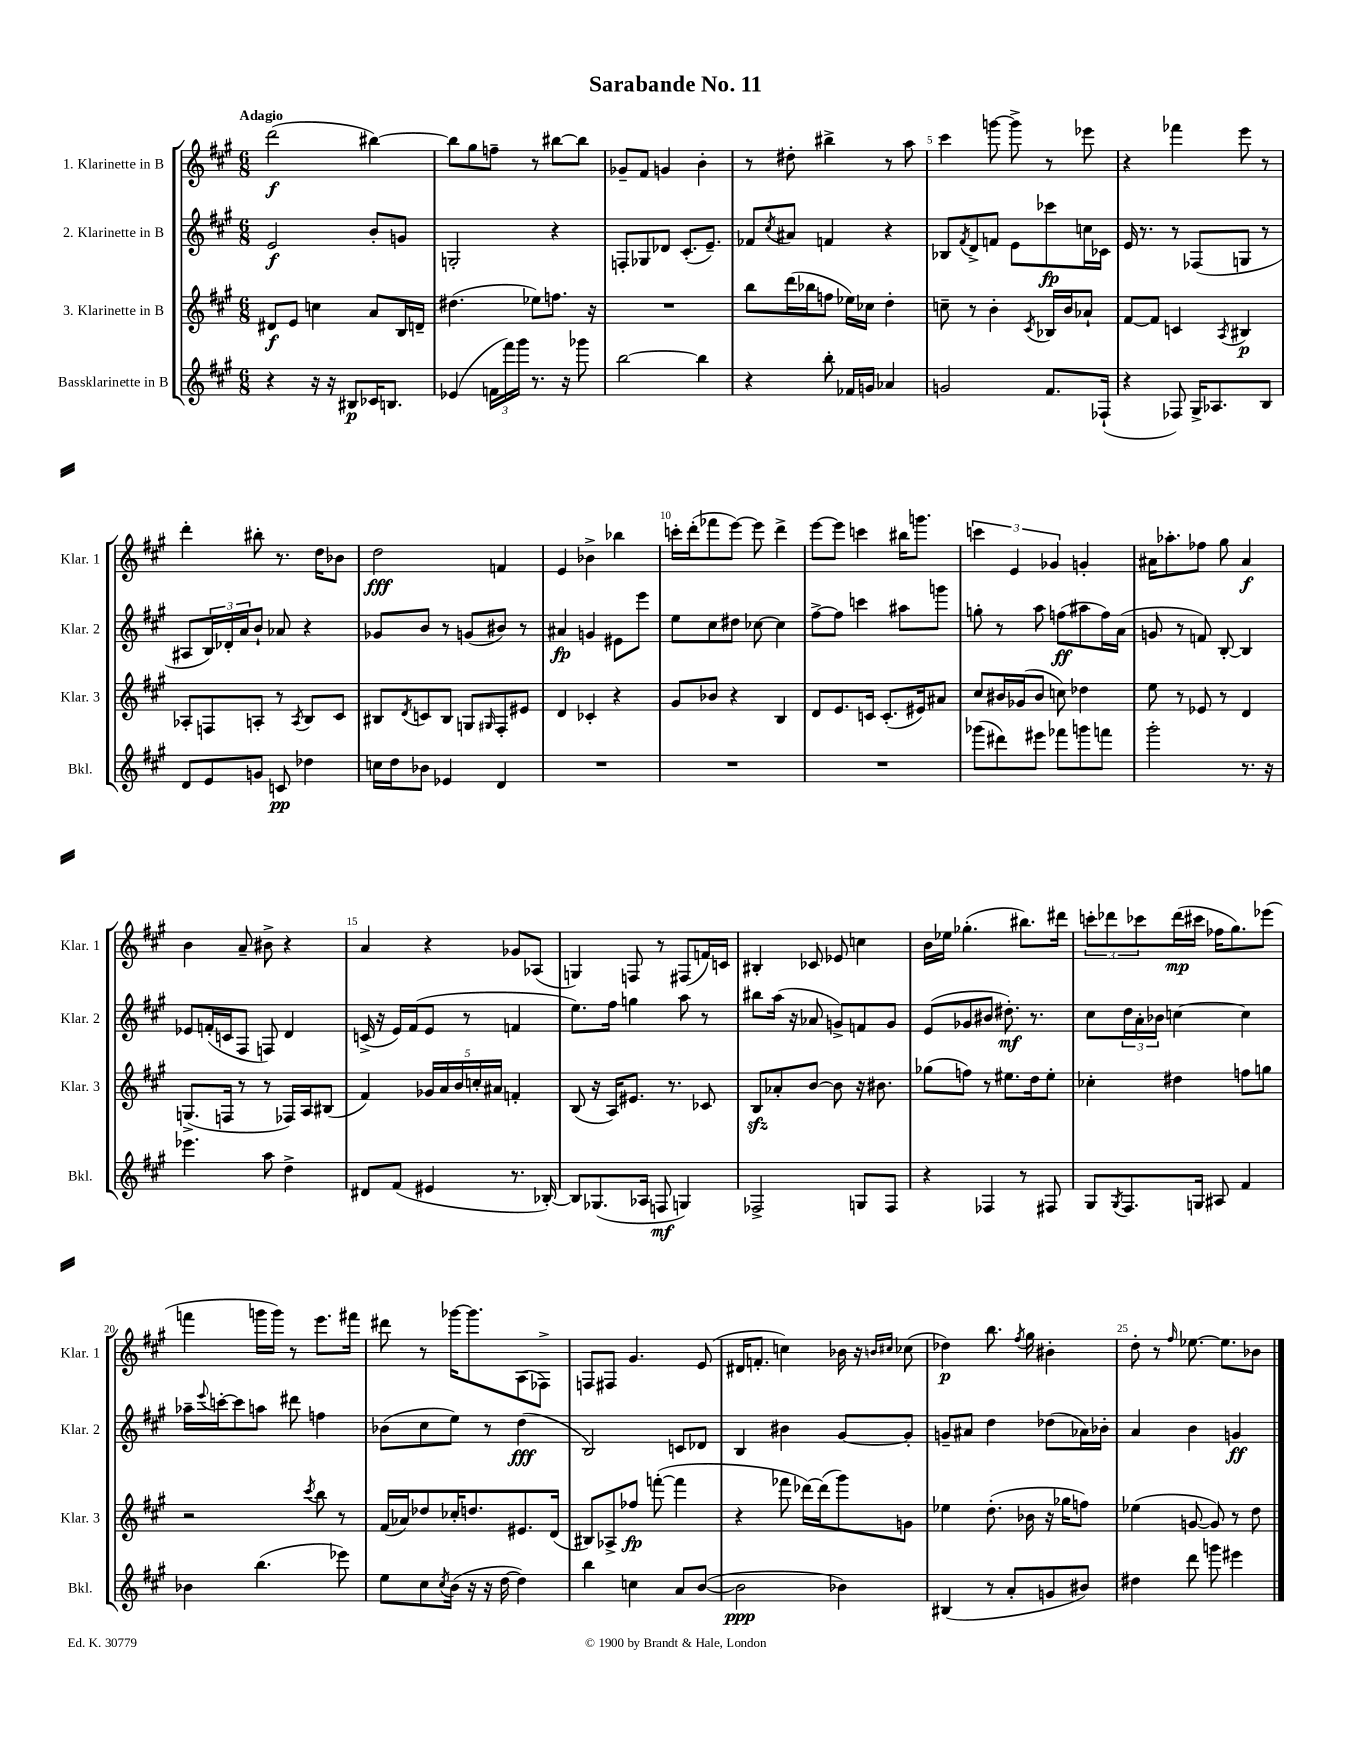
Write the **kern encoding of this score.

**kern	**kern	**kern	**kern
*staff4	*staff3	*staff2	*staff1
*clefG2	*clefG2	*clefG2	*clefG2
*k[f#c#g#]	*k[f#c#g#]	*k[f#c#g#]	*k[f#c#g#]
*M6/8	*M6/8	*M6/8	*M6/8
4r	8d#	2e	(2ddd
.	8e	.	.
16r	4cc	.	.
16r	.	.	.
8B#	.	.	.
16c-	8a	8b'	[4bb#)
8.B	.	.	.
.	16B	8g	.
.	16d~	.	.
=	=	=	=
(4e-	(4.dd#	2G'	8bb#]
.	.	.	8gg#
24f	.	.	8ff~
24fff#)	.	.	.
24ggg#	.	.	.
8.r	8ee-)	.	8r
.	8.ff	4r	[8bb#
16r	.	.	.
8ggg-	.	.	8bb#]
.	16r	.	.
=	=	=	=
[2bb	2.r	8F'	8g-~
.	.	8G-	8f#
.	.	8d-	4g
.	.	(8.c#'	.
4bb]	.	.	4b'
.	.	8.e~)	.
=	=	=	=
4r	8bb	8f-	8r
.	.	8qcc#	.
.	(16ddd	8a#	8dd#'
.	16bb-	.	.
8bb'	8ff	4f	4bb#^
16f-	16ee-)	.	.
16g	16cc-	.	.
4a-	4dd'	4r	8r
.	.	.	8aa
=	=	=	=
2g	8cc~	8B-	4ccc#
.	.	8qf#	.
.	8r	8d^	.
.	4b'	8f	[8ggg
.	.	8e	8ggg^]
.	8qc#	.	.
8.f#	16B-	8ccc-	8r
.	16b	.	.
.	8a-`	16cc	8eee-
(16F-`	.	16c-	.
=	=	=	=
4r	[8f#	16e	4r
.	.	8.r	.
.	8f#]	.	.
8F-)	4c	8r	4fff-
16G#^	.	(8F-	.
8.A-	.	.	.
.	8qA	.	.
.	4B#	8G	8eee
8B	.	8r	8r
=	=	=	=
8d	8A-'	8A#	4ddd'
8e	8F	24B)	.
.	.	24d-'	.
.	.	24a	.
8g	8A'	8b`	8bb#'
8c	8r	8a-	8.r
.	8qA	.	.
4dd-	8B	4r	.
.	.	.	16dd
.	8c#	.	8b-
=	=	=	=
16cc	8B#	8g-	2dd
16dd	.	.	.
.	8qd	.	.
8b-	8c	8b	.
4e-	8B#	8r	.
.	8G	(8g	.
.	16qqG#	.	.
4d	8F#'	8b#)	4f
.	8e#	8r	.
=	=	=	=
2.r	4d	4a#	4e
.	4c-'	4g	4b-^
.	4r	8e#	4bb-
.	.	8eee	.
=	=	=	=
2.r	8g#	8ee	16ccc'
.	.	.	(16ddd'
.	8b-	8cc#	8fff-
.	4r	8dd#	[8eee)
.	.	[8cc-	8eee]
.	4B	4cc-]	4ddd^
=	=	=	=
2.r	8d	[8ff#^	[8eee
.	8.e	8ff#]	8eee]
.	.	4ccc	4ccc
.	16c	.	.
.	(8.c'	.	.
.	.	8aa#	16bb#
.	16e#)	.	8.ggg
.	8a#	8ggg	.
=	=	=	=
(8ggg-	8cc#	8gg'	6ccc
8ddd#)	16b#	8r	.
.	.	.	6e
.	(16g-	.	.
8eee#	8b#	8aa	.
.	.	.	6g-
8fff-	8cc)	(8ff	.
8ggg	4dd-	8aa#	4g'
8fff	.	16ff)	.
.	.	(16a	.
=	=	=	=
2ggg#'	8ee	8g	16a#
.	.	.	8.aa-'
.	8r	8r	.
.	8e-	8f)	8ff-
.	8r	[8B'	8gg#
8.r	4d	4B]	4a#
16r	.	.	.
=	=	=	=
4.eee-	(8.G^	8e-	4b
.	.	(16f'	.
.	16F	16c	.
.	8r	8F#	8a~
8aa	8r	8F)	8b#^
4dd^	16F-)	4d	4r
.	16A	.	.
.	(8B#	.	.
=	=	=	=
8d#	4f#)	(16c^	4a
.	.	16r	.
(8f#	.	16e)	.
.	.	(16f#	.
4e#	20g-	8e	4r
.	20a	.	.
.	20b	.	.
.	.	8r	.
.	20cc'	.	.
.	20a#	.	.
8.r	4f'	4f	8g-
.	.	.	(8A-
[16B-')	.	.	.
=	=	=	=
8B-]	(8B	8.ee)	4G)
(8.G-	16r	.	.
.	16A)	16ff#	.
.	8.e#	4gg	8F
16A-	.	.	.
8F	.	.	8r
.	8.r	.	.
4G)	.	8aa	(8F#
.	8c-	8r	16f)
.	.	.	16c
=	=	=	=
2F-^	8B	8bb#	4B#'
.	8a-'	(16aa	.
.	.	16r	.
.	[8b	8a-	8c-
.	8b]	8g^)	8e-
8G	16r	8f	4cc
.	8.b#	.	.
8F-	.	8g	.
=	=	=	=
4r	(8gg-	(8e	16b
.	.	.	16ee-
.	8ff)	8g-	(4.gg-'
4F-	8r	8b#	.
.	8.ee#	8.dd#')	.
8r	.	.	8.bb#)
.	16dd	8.r	.
8F#	8ee#'	.	.
.	.	.	16ddd#
=	=	=	=
8G#	4cc-'	8cc#	12ccc'
.	.	.	12ddd-
8qG#	.	.	.
8.F#	.	24dd	.
.	.	24a'	12ccc-
.	.	24b-	.
.	4dd#	[4cc	(16ddd-
16G	.	.	16ccc#
8A#	.	.	16ff-
.	.	.	8.gg#)
4f#	8ff	4cc]	.
.	8gg	.	(8eee-
=	=	=	=
4b-	2r	16aa-~	4fff
.	.	8qqeee	.
.	.	[16ccc'	.
.	.	8ccc]	.
(4.bb	.	8aa	16ggg
.	.	.	16ggg)
.	.	8ddd#	8r
.	8qccc#	.	.
.	8bb	4ff	8.eee
8eee-)	8r	.	.
.	.	.	16fff#
=	=	=	=
8ee	(16f#	(8b-	8ddd#
.	16a-)	.	.
8cc#	8dd-	8cc#	8r
8qcc#	.	.	.
(16b	16cc-'	8ee)	[16ggg-
16r	8.dd	.	8.ggg-]
16r	.	8r	.
[16dd	.	.	.
4dd])	8.e#	(4dd	(8A
.	.	.	8F-^)
.	(16d	.	.
=	=	=	=
4bb	8B#)	2B)	8F
.	8A-^	.	8F#
4cc	8ff-	.	4.g#
.	([8fff'	.	.
8a	4fff]	8c	.
([8b	.	8d-	(8e
=	=	=	=
2b]	4r	4B	16d#
.	.	.	8.f'
.	8fff-	4b#	4cc)
.	[16ddd-)	.	.
.	(16ddd-]	.	.
4b-)	8ggg#)	[8g#	16b-
.	.	.	16r
.	.	.	16qqb
.	.	.	16qqcc#
.	8g	8g#']	(8cc-
=	=	=	=
(4B#	4ee-	8g~	4dd-)
.	.	8a#	.
8r	(8.dd'	4dd	8.bb
8a'	.	.	.
.	.	.	8qff#
.	16b-	.	16gg#
8g	16r	(8dd-	4b#'
.	16gg-	.	.
8b#)	8ff)	16a-)	.
.	.	16b-'	.
=	=	=	=
4dd#	(4ee-	4a	8dd'
.	.	.	8r
.	.	.	16qqff#
8ddd	[8g	4b	[8.ee-
8ggg	8g])	.	.
.	.	.	8.ee-]
4eee#	8r	4g	.
.	8dd	.	8b-
==	==	==	==
*-	*-	*-	*-
